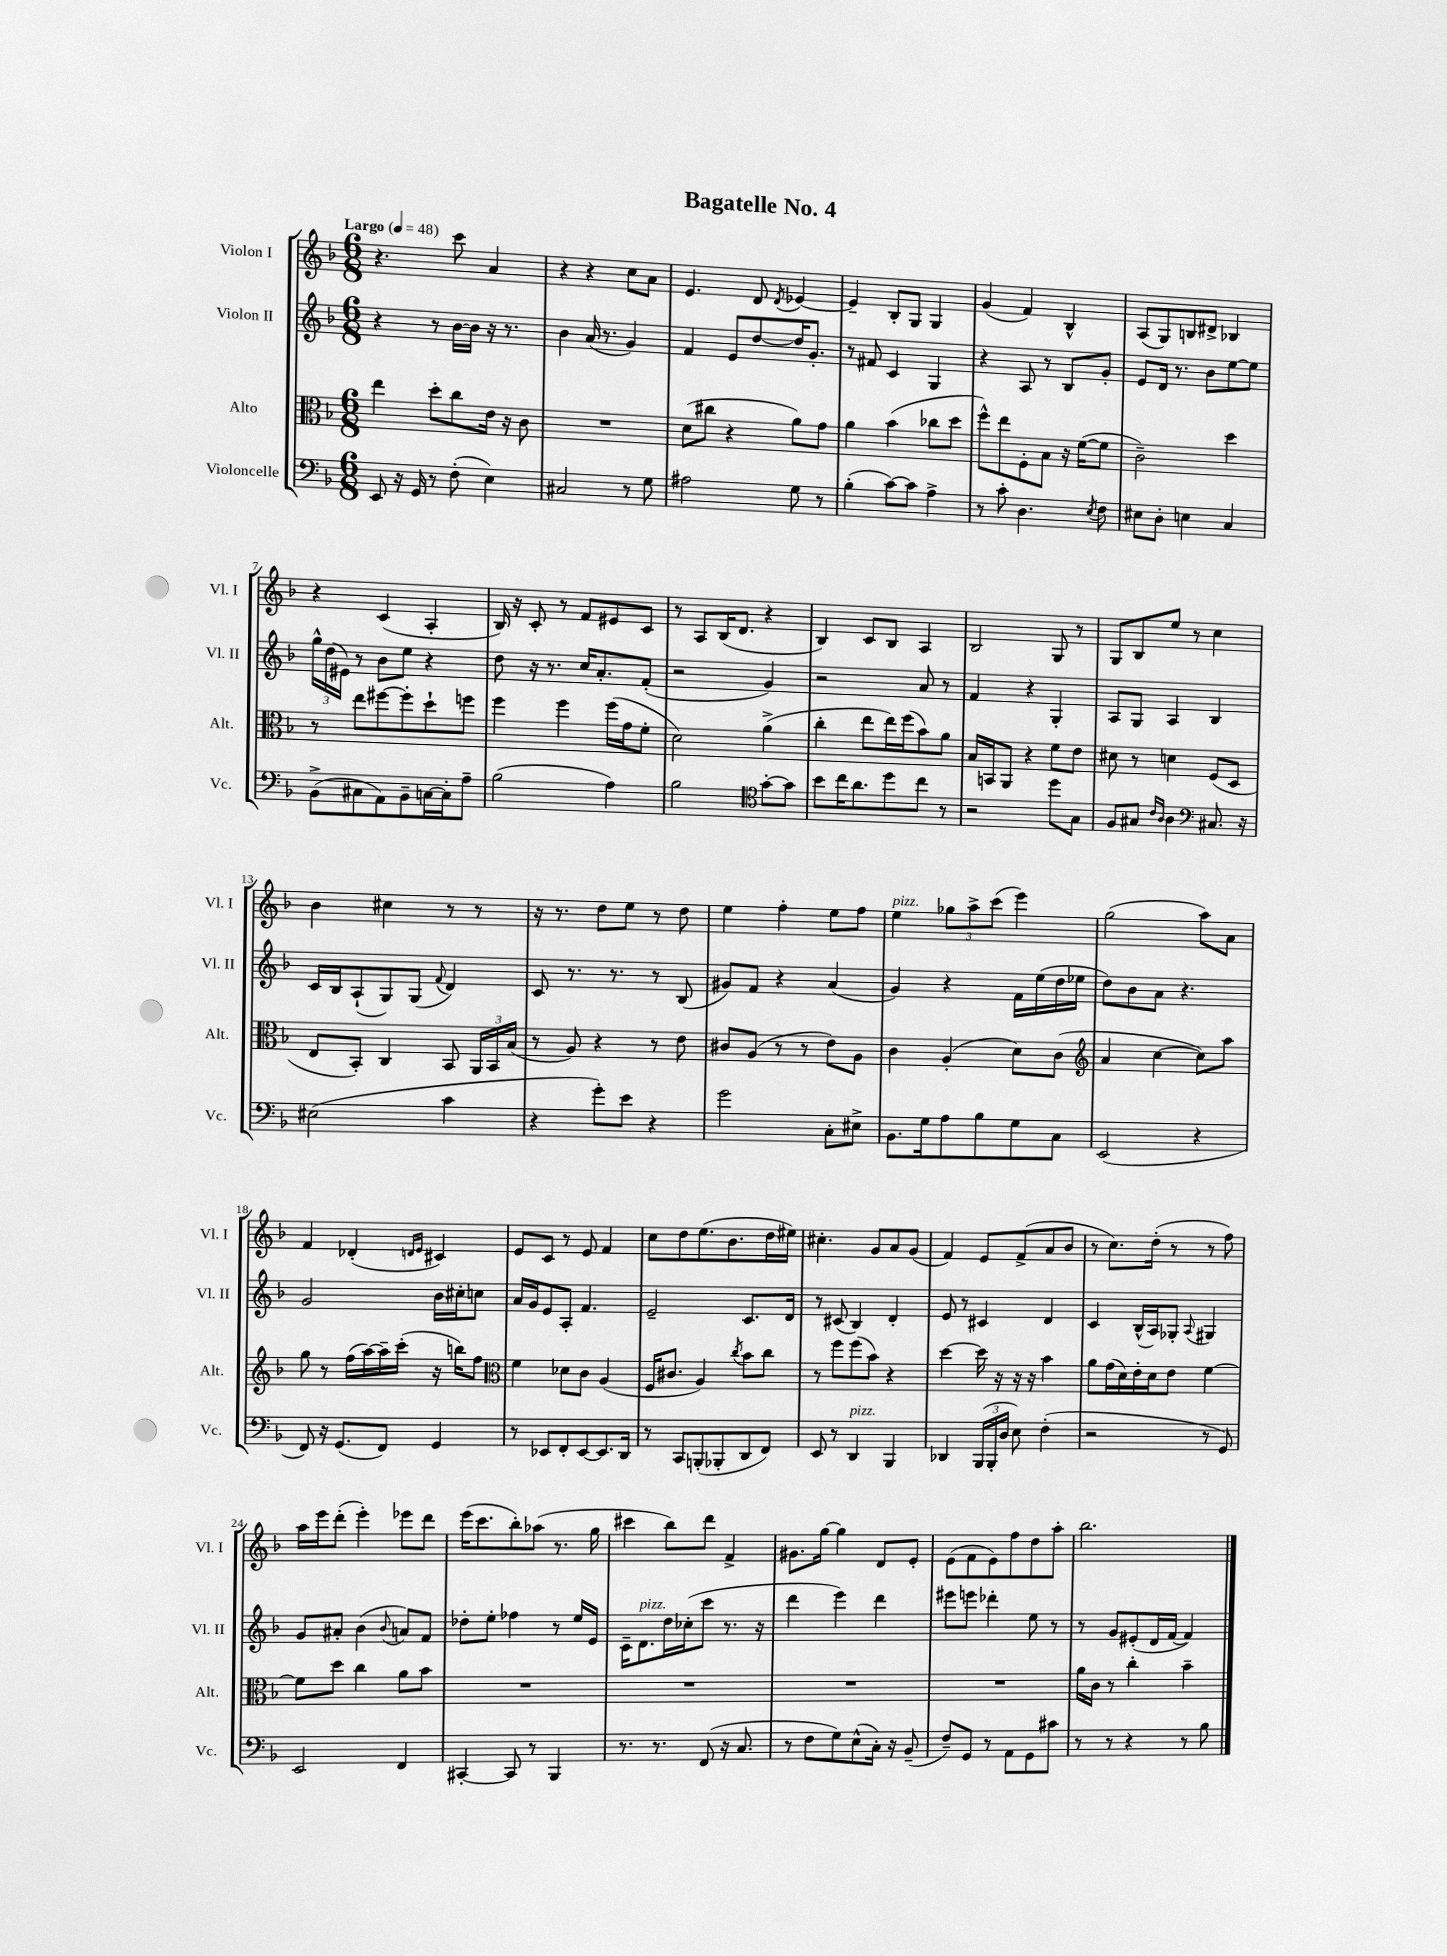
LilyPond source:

\header { title = "Bagatelle No. 4" }
<<
\new StaffGroup <<
\new Staff = "s0" \with { instrumentName = "Violon I" shortInstrumentName = "Vl. I" } {
    \clef treble \key f \major \numericTimeSignature \time 6/8 \tempo "Largo" 4 = 48
    \autoBeamOff r4. c'''8 a'4 |
    r4 r4 c''8[ a'8] |
    e'4. d'8 \acciaccatura { d'8 } ees'4~ |
    ees'4-- bes8[-. g8] g4 |
    g'4( f'4) bes4-^ |
    a8[( g8) b8 dis'8]-> bes4 |
    r4 c'4( a4-. |
    bes16) r16 c'8-. r8 f'8[ eis'8 c'8] |
    r8 a8[ bes16( d'8.] r4 |
    bes4) c'8[ bes8] a4 |
    bes2 g8 r8 |
    g8[ bes8 e''8] r8 c''4 |
    bes'4 cis''4 r8 r8 |
    r16 r8. d''8[ e''8] r8 d''8 |
    e''4 f''4-. e''8[ f''8] |
    e''4^\markup { \italic "pizz." } \tuplet 3/2 { ges''8[ a''8-> c'''8]( } e'''4) |
    g''2( a''8[) a'8] |
    f'4 des'4-.( \grace { d'16[ e'16] } cis'4) |
    e'8[ c'8] r8 e'8 f'4 |
    c''8[ d''8 e''8.( bes'8. d''16 eis''16]) |
    cis''4.-. g'8[ a'8 g'8]( |
    f'4) e'8[ f'8->( a'8 bes'8] |
    r8 c''8.[) d''16]-.( r8 r8 f''8) |
    a''16[ e'''16 d'''8]-.( e'''4-.) ees'''8[ d'''8] |
    e'''16[( c'''8. bes''8-.) aes''8]( r8. g''16 |
    cis'''4 bes''8[) d'''8] f'4-> |
    gis'8.[ g''16]~ g''4 d'8[ e'8]-. |
    e'8[( f'8 e'8) f''8 d''8 a''8]-. |
    bes''2. \bar "|." |
}
\new Staff = "s1" \with { instrumentName = "Violon II" shortInstrumentName = "Vl. II" } {
    \clef treble \key f \major \numericTimeSignature \time 6/8
    \autoBeamOff r4 r8 bes'16[~ bes'16] r16 r8. |
    bes'4 a'16( r8. g'4) |
    f'4 e'8[ d''8~ d''16 g'8.]-. |
    r8 fis'8 c'4 g4 |
    r4 a8 r8 bes8[ g'8]-. |
    e'8[ d'16] r8. bes'8[ e''8~ e''8] |
    \tuplet 3/2 { g''16[-^ d''16( eis'16]) } r8 bes'8[ e''8] r4 |
    d''8 r16 r8. c''16[ a'8.-. f'8]-.( |
    r2 g'4) |
    r2 a'8 r8 |
    f'4 r4 g4-. |
    a8[ g8] a4 bes4 |
    c'16[ bes16 a8-!( g8) g8]( \appoggiatura { f'8 } d'4) |
    c'8 r8. r8. r8 bes8( |
    gis'8[) f'8] r4 a'4( |
    g'4) r4 f'16[ e''16( d''16 ees''16] |
    d''8[) bes'8 a'8] r4. |
    g'2 bes'16[ cis''16-. c''8] |
    a'16[ g'16 e'8 a8]-. f'4. |
    e'2-- c'8.[ d'16] |
    r8 cis'8( bes4) d'4-. |
    e'8 r8 cis'4 d'4 |
    c'4 bes16[-^( a16) ges8]-. \appoggiatura { a8 } gis4 |
    g'8[ ais'8]-. bes'4( \appoggiatura { bes'8 } a'8[) f'8] |
    des''8[-. e''8]-. fes''4 r8 e''16[ e'16] |
    c'16[-- d'8.^\markup { \italic "pizz." } d''16 ces''16-.( c'''8] r8. r16 |
    d'''4 e'''4) d'''4 |
    eis'''8[ e'''8] des'''4-. e''8 r8 |
    r8 g'8[ eis'8-.( d'16 f'16]~ f'4) \bar "|." |
}
\new Staff = "s2" \with { instrumentName = "Alto" shortInstrumentName = "Alt." } {
    \clef alto \key f \major \numericTimeSignature \time 6/8
    \autoBeamOff e''4 d''8[-. c''8 e'16] r16 c'8 |
    R2. |
    d'8[( cis''8] r4 a'8[) g'8] |
    a'4 bes'4( ces''8[ d''8] |
    f''8[-^) e''8 f8-. bes8] r16 f'16[~( f'8] |
    c'2--) d''4 |
    r8 e''8[ fis''8~ fis''8-. d''8-! f''8] |
    f''4 f''4 f''16[( g'16 f'8]-. |
    d'2) a'4->( |
    c''4-. e''8[ e''16) f''16( bes'8) a'8] |
    bes16[ b,16 a,8] r4 f'8[ e'8] |
    dis'8 r8 d'4 f8[( d8] |
    e8[ bes,8]-.) c4 bes,8 \tuplet 3/2 { a,16[ bes,16 bes16]( } |
    r8 a8) r4 r8 e'8 |
    cis'8[ a8]( r8 r8 e'8[) a8] |
    c'4 a4-.( d'8[) c'8]( |
    \clef treble a'4 c''4~ c''8[) a''8] |
    g''8 r8 f''16[( a''16~) a''16-- c'''16]-.( r16 b''16[) f''8] |
    \clef alto f'4 des'8[ c'8] a4( |
    f16[ cis'8.] a4) \acciaccatura { c''8 } bes'8[ c''8] |
    r8 f''8[ f''8( bes'8]) r4 |
    d''4~ d''16 r16 r16 r16 bes'4 |
    a'8[ g'16( d'16) e'16-. d'16 e'8] f'4~ |
    f'8[ d''8] c''4 a'8[ bes'8] |
    R2. |
    R2. |
    R2. |
    R2. |
    a'16[ c'16] r8 c''4-. bes'4-- \bar "|." |
}
\new Staff = "s3" \with { instrumentName = "Violoncelle" shortInstrumentName = "Vc." } {
    \clef bass \key f \major \numericTimeSignature \time 6/8
    \autoBeamOff e,8 r16 g,16 r8 f8-.( e4) |
    cis2 r8 g8 |
    ais2 g8 r8 |
    bes4-.( c'8[~) c'8] a4-> |
    r8 c'8-. d4. \acciaccatura { e8 } f8 |
    eis8[ d8]-. e4 c4 |
    bes,8[->( cis8 a,8) bes,8-- c16~ c16-. a8]-- |
    bes2( a4) |
    bes2 \clef tenor g'8[~-. g'8] |
    bes'8[ c''16 a'8. d''8 c''8] r8 |
    r2 d''8[ g8] |
    f8[ gis8] \grace { c'16[ a16] } a4 \clef bass cis8. r16 |
    eis2( c'4 |
    r4 g'8[-.) e'8] r4 |
    g'2 c8[-. eis8]-> |
    bes,8.[ g16 a8 bes8 g8 c8] |
    e,2( r4 |
    f,8) r16 g,8.[( f,8]) g,4 |
    r8 ees,8[ f,8-. ees,8~ ees,8. d,16] |
    r8 c,8[ b,,8-.( bes,,8-. d,8 f,8]) |
    e,8 r8 d,4^\markup { \italic "pizz." } bes,,4 |
    des,4 \tuplet 3/2 { bes,,16[( bes,,16-. d16] } e8) f4-.( |
    r2 r8 g,8) |
    e,2 f,4 |
    cis,4~-. cis,8 r8 bes,,4 |
    r8. r8. f,8( r16 c8. |
    r8 f8[ g8) e8-^( c16]-.) r16 bes,8--( |
    f8[--) g,8] r8 a,8[ g,8 cis'8] |
    r8 r8 r4 r8 bes8 \bar "|." |
}
>>
>>
